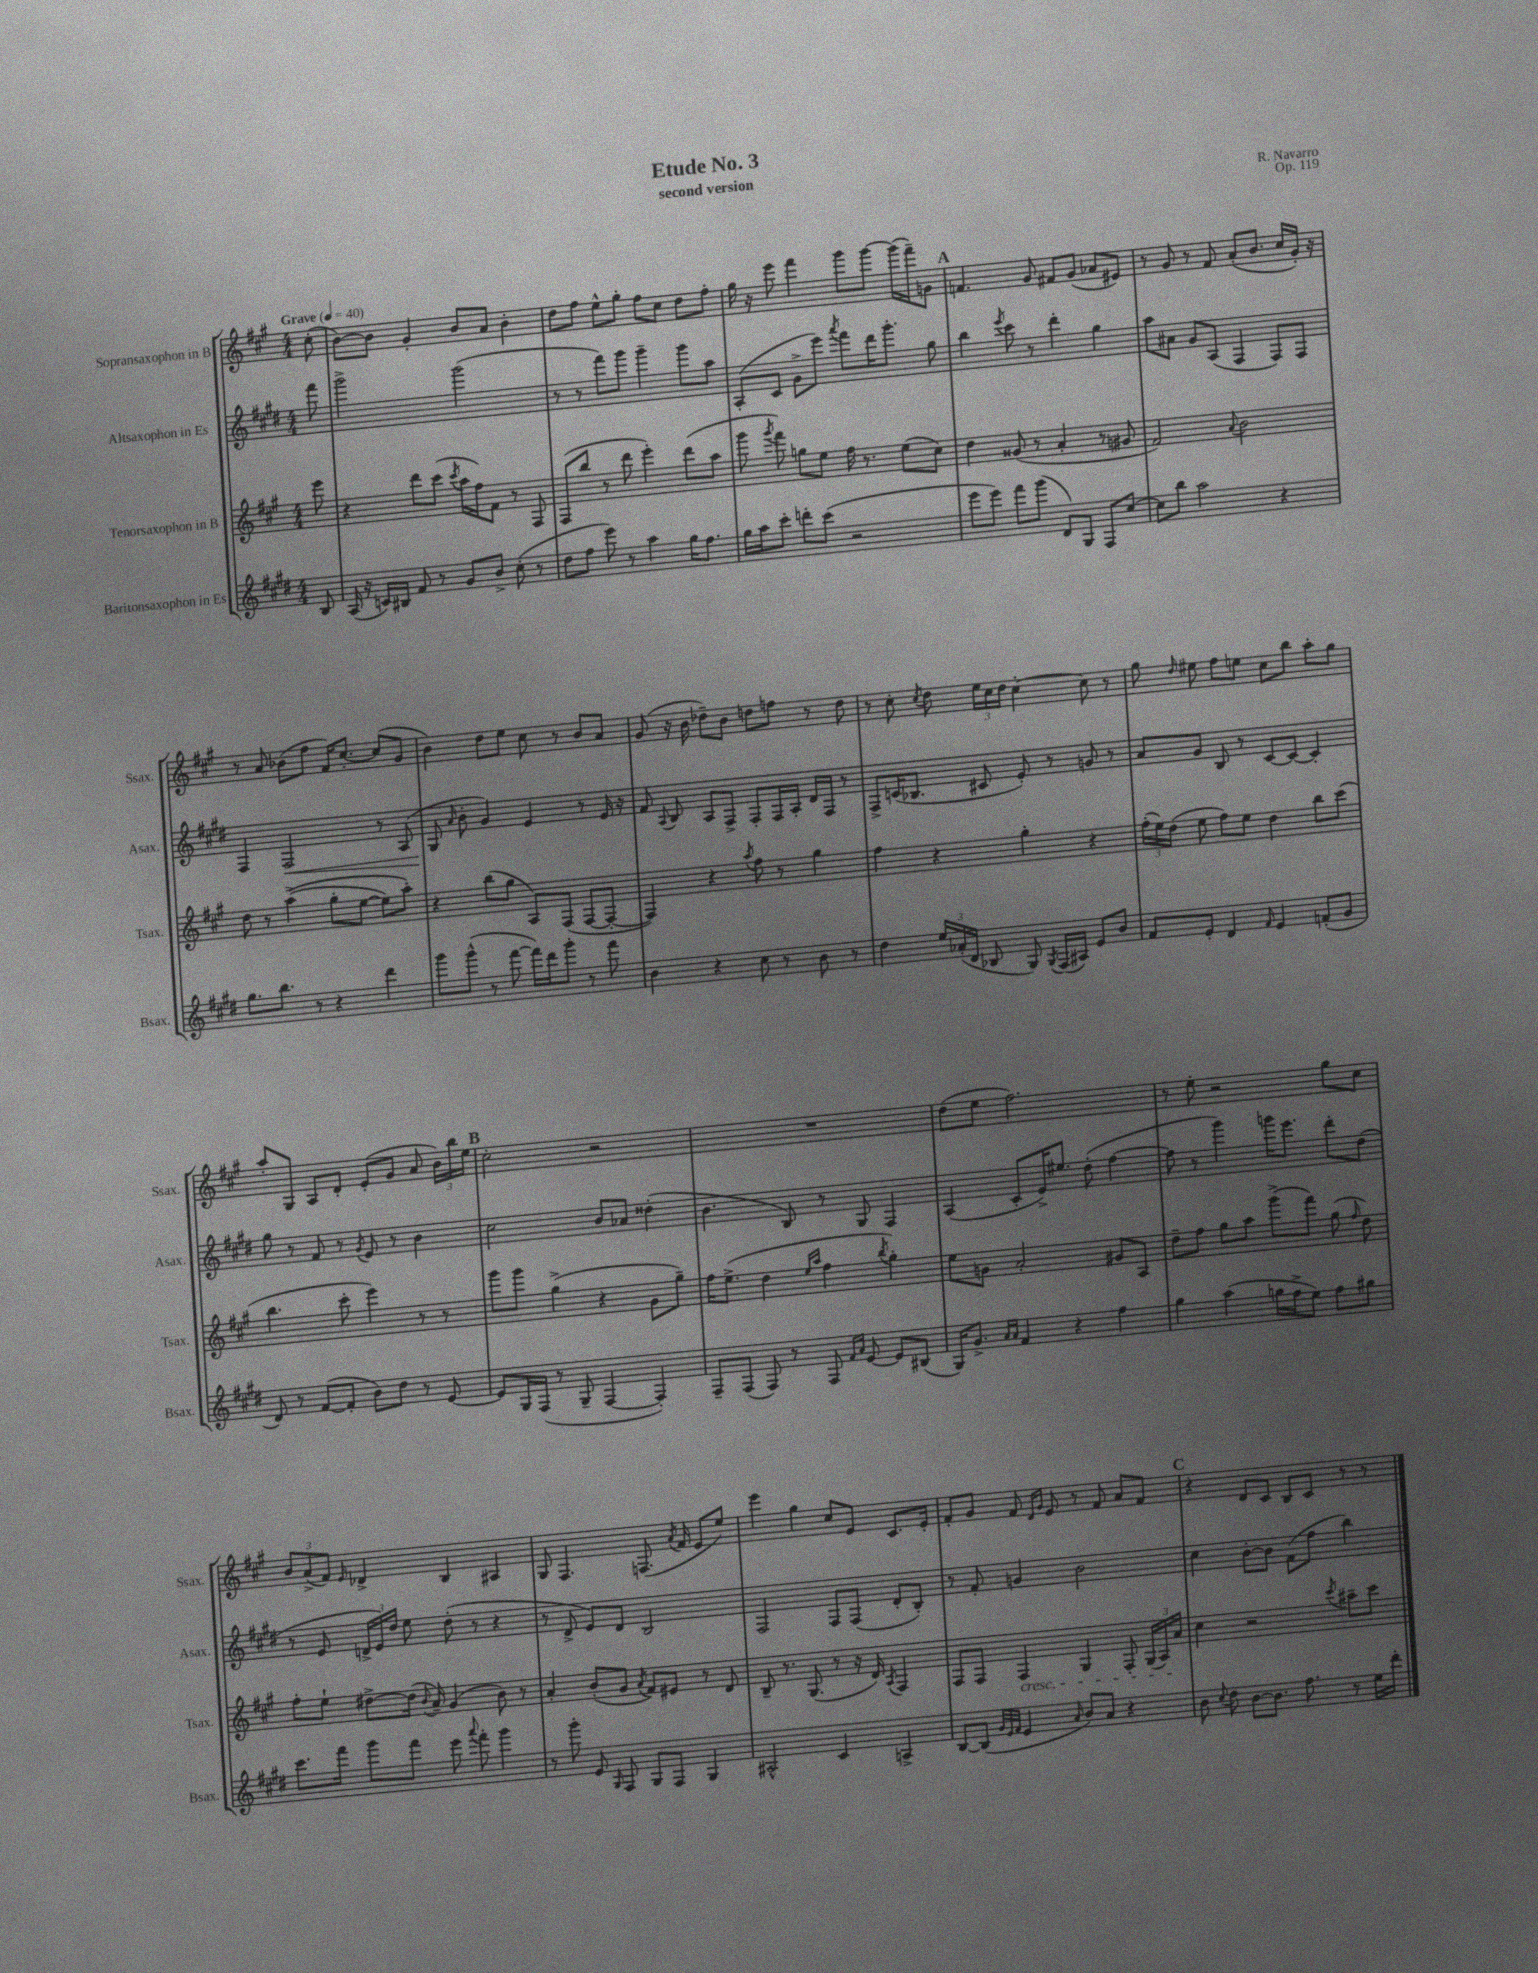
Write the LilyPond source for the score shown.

\header { title = "Etude No. 3" composer = "R. Navarro" subtitle = "second version" opus = "Op. 119" }
<<
\new StaffGroup <<
\new Staff = "s0" \with { instrumentName = "Sopransaxophon in B" shortInstrumentName = "Ssax." } {
    \clef treble \key a \major \numericTimeSignature \time 4/4 \partial 8 \tempo "Grave" 4 = 40
    \autoBeamOff cis''8-.( |
    b'8[~) b'8] gis'4-. b'8[ a'8] b'4-. |
    d''8[ fis''8] e''8[-^ gis''8]-. fis''8[ cis''8] d''8[ fis''8]-. |
    gis''16 r16 e'''8 fis'''4 gis'''8[ gis'''8]~ gis'''16[( fis'''16--) g'8] |
    \mark \markup { \bold "A" } f'4. gis'8 fis'8[ gis'8]( aes'8[ eis'8]) |
    r8 gis'8 r8 fis'8 a'8[-.( b'8.] cis''16[ gis'16]-.) r16 |
    r8 a'8 bes'8[( fis''8] fis'16[) cis''8.]~-. cis''8[( gis'8] |
    b'4) d''8[ e''8] cis''8 r8 b'8[ a'8] |
    gis'8( r16 b'16 des''8[--) b'8] d''8[ f''8] r8 d''8 |
    r8 cis''8-. \acciaccatura { cis''8 } d''8 \tuplet 3/2 { e''16[ cis''16 d''16] } cis''4~-. cis''8 r8 |
    gis''8 \grace { d''16 } eis''8 fis''8[ e''8] cis''8[ b''8] a''8[-. gis''8] |
    a''8[-. gis8] a8[ d'8]-. e'8[-.( gis'8] a'8 \tuplet 3/2 { b'16[) b''16 e''16] } |
    \mark \markup { \bold "B" } cis''2-. r2 |
    R1 |
    d''8[( e''8] fis''2.) |
    r8 e''8-. r2 gis''8[ cis''8] |
    \tuplet 3/2 { b'8[ a'8->( fis'8]) } \grace { e'16 } des'4-> b4 ais4 |
    gis8 fis4. f8.( \acciaccatura { a'8 } fis'16 e'8[ e''8]) |
    e'''4 gis''4 cis''8[ e'8] cis'8.[ e'16]-. |
    fis'8[-. gis'8] fis'8 \grace { d'16[ gis'16] } e'8 r8 fis'8 a'8[ fis'8] |
    \mark \markup { \bold "C" } r4 d'8[ cis'8] b8[ cis'8] r8 r8 \bar "|." |
}
\new Staff = "s1" \with { instrumentName = "Altsaxophon in Es" shortInstrumentName = "Asax." } {
    \clef treble \key e \major \numericTimeSignature \time 4/4 \partial 8
    \autoBeamOff fis'''8 |
    gis'''2-> gis'''2( |
    r8 r8 fis'''8[) gis'''8] gis'''4-- gis'''8[ a''8] |
    a8[-.( cis'8] gis'8[-> e'''8]) \acciaccatura { a'''8 } fis'''8[ dis'''16 gis'''8.]-. gis''8 |
    \mark \markup { \bold "A" } b''4 \acciaccatura { e'''8 } cis'''8 r8 dis'''4-. gis''4 |
    a''8[ ais'8] gis'8[ a8]( fis4 fis8[) fis8] |
    fis4 fis2\< r8 a8( |
    gis8\! \grace { a'16 } b'8-. gis'4) e'4 r8 e'16 r16 |
    fis'8 \appoggiatura { a8 } b8 a8[ fis8]-> fis8[-. fis16 a16]-. dis'16[ fis16] r8 |
    fis8[-> c'16( bes8.] cis'8 e'8-.) r8 g'8 r8 |
    a'8[ gis'8] b8 r8 cis'8[~ cis'8]~ cis'4-. |
    gis''8 r8 fis'8 r8 \acciaccatura { gis'8 } e'8 r8 b'4 |
    \mark \markup { \bold "B" } cis''2 b'8[ aes'8] disis''4-.( |
    b'4. b8) r8 gis8 fis4 |
    a4( cis'8[-. e'16->) eis''8.] dis''8-.( fis''4~ |
    fis''8 r8 gis'''4) g'''16[ e'''8.] dis'''8[-. dis''8]( |
    r8 e'8 \tuplet 3/2 { d'16[-> e'16) dis''16] } e''8 dis''8-.( r8 r4 |
    r8 dis'8-> e'8[) dis'8] b2 |
    fis2 fis8[ fis8]( dis'8[-. b8]-.) |
    r8 fis'8-. g'4 b'2 |
    \mark \markup { \bold "C" } cis''4 b'8[~-. b'8] fis'8[( fis''8] b''4) \bar "|." |
}
\new Staff = "s2" \with { instrumentName = "Tenorsaxophon in B" shortInstrumentName = "Tsax." } {
    \clef treble \key a \major \numericTimeSignature \time 4/4 \partial 8
    \autoBeamOff e'''8 |
    r4 d'''8[ cis'''8]( \acciaccatura { cis'''8 } a''16[ fis''16) fis'8] r8 fis8 |
    fis8[( b''8] r8 d'''8 e'''4-.) d'''8[( a''8] |
    gis'''8 \acciaccatura { gis'''8 } fis'''8) g''8[ e''8] fis''16 r8. e''8[( cis''8]) |
    \mark \markup { \bold "A" } d''4 gisis'8( r8 a'4-. r8 gis'8 |
    fis'2) \appoggiatura { a'8 } b'2 |
    d''8 r8 a''4->(\( gis''8[-. e''8]~ e''8[) a''8]-.\) |
    r4 b''8[( gis''8] a8[) fis8]( fis8[~ fis8]~-. |
    fis4) r4 \acciaccatura { a''8 } fis''8 r8 gis''4 |
    fis''4 r4 gis''4-. r4 |
    \tuplet 3/2 { fis''16[-.( e''16) d''16]( } e''8 fis''8[) e''8] d''4 b''8[ cis'''8]( |
    b''4. cis'''8-. e'''4) r8 r8 |
    \mark \markup { \bold "B" } gis'''8[ gis'''8] gis''4->( r4 gis'8[ gis''8]--) |
    fis''16[ e''8.]->( d''4 \grace { e''16[ a''16] } fis''4 \acciaccatura { b''8 } gis''4-.) |
    e''8[ g'8] a'2-. gis'8[ a8] |
    d''8[-- fis''8] gis''8[ a''8] gis'''8[->( fis'''8]) gis''8( \grace { fis''16 } d''8) |
    fis''8[-. e''8]-! dis''8[~-> dis''16]( \appoggiatura { b'8 } a'16--) gis'4( b'8) r8 |
    a'4-. b'8[-.( gis'8] \acciaccatura { a'8 } fis'8[) eis'8] r8 d'8 |
    b8-- r8. gis8.( r8 r16 d'16) \acciaccatura { a8 } fis4 |
    fis8[ fis8] fis4\cresc gis4 fis8-. \tuplet 3/2 { gis16[( a16) a'16]\! } |
    \mark \markup { \bold "C" } cis''4 r2 \acciaccatura { cis'''8 } ais''8[-- cis'''8] \bar "|." |
}
\new Staff = "s3" \with { instrumentName = "Baritonsaxophon in Es" shortInstrumentName = "Bsax." } {
    \clef treble \key e \major \numericTimeSignature \time 4/4 \partial 8
    \autoBeamOff b8 |
    a16( r16 c'16[) bis16] fis'8 r8 gis'8[ b'8]-> cis''8-.( r8 |
    dis''8[ fis''8] e'''8) r8 a''4 gis''16[ fis''8.] |
    gis''16[ a''16 cis'''8]-. d'''8[-. cis'''8]( r2 |
    \mark \markup { \bold "A" } e'''8[ e'''8]) fis'''8[ gis'''8]( dis'8[) gis8] fis8[ cis''8]~ |
    cis''8[ b''8] a''2 r4 |
    gis''8.[ b''8.] r8 r4 dis'''4 |
    gis'''8[ gis'''8]-^( r8 fis'''8~ fis'''16[) dis'''16 gis'''8]-. r8 fis'''8 |
    b'4 r4 cis''8 r8 b'8 r8 |
    dis''4 \tuplet 3/2 { e''16[ aes'16-.( dis'16] } bes8 gis8) \acciaccatura { gis8 } fis16[( ais16]) e'8[ b'8] |
    fis'8[ e'8]-. dis'4 \grace { fis'16 } e'4 f'8[-.( gis'8] |
    dis'8) r8 fis'8[~( fis'8]-. b'8[) dis''8] r8 e'8~ |
    \mark \markup { \bold "B" } e'8[ gis16 fis16]( r8 gis8-- fis4~ fis4-.) |
    fis8[-- fis8]( fis8) r8 fis8 \grace { fis'16[ a'16] } e'8~ e'8[ bis8]( |
    gis16[) gis'8.]-> \grace { a'16[ a'16] } fis'4 r4 fis''4 |
    gis''4 a''4( g''16[ fis''16-> e''8]) fis''8[ gis''8] |
    cis'''8.[ fis'''16] gis'''8[ fis'''8] e'''8 \appoggiatura { a'''8 } fis'''8-. gis'''4 |
    r8 gis'''8-. e'8 \grace { gis16 } fis8 gis8[ fis8] gis4 |
    ais2-^ cis'4 a4-> |
    b8[~ b8]( \grace { gis'32[ e'32 fis'32] } e'4 \grace { a'16 } b'8[) a'8] r4 |
    \mark \markup { \bold "C" } b'8 \appoggiatura { cis''8 } dis''8 b'8[~ b'8.] fis''8. r8 e''16[ dis'''16]-. \bar "|." |
}
>>
>>
\layout { \context { \Score \remove "Bar_number_engraver" } }
